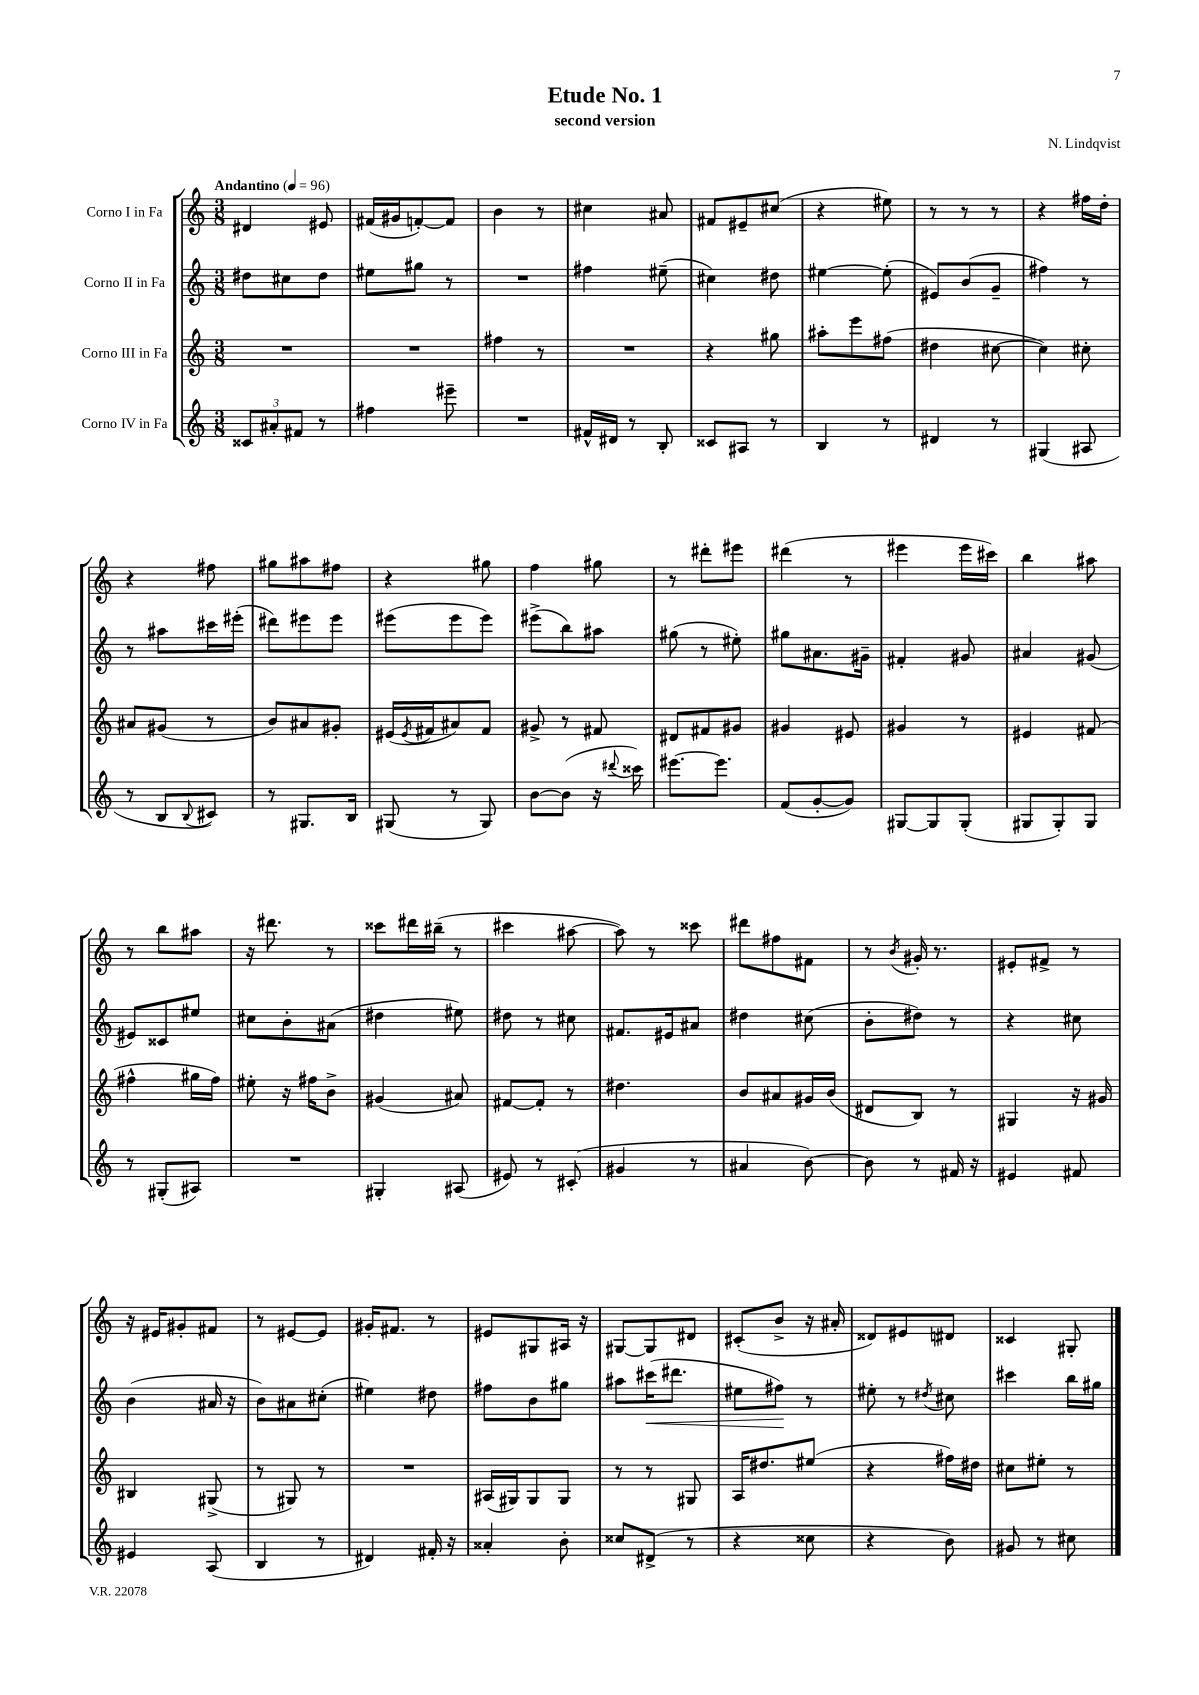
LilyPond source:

\header { title = "Etude No. 1" composer = "N. Lindqvist" subtitle = "second version" }
<<
\new StaffGroup <<
\new Staff = "s0" \with { instrumentName = "Corno I in Fa" } {
    \clef treble \key c \major \numericTimeSignature \time 3/8 \tempo "Andantino" 4 = 96
    dis'4 eis'8 |
    fis'16( gis'16 f'8~-.) f'8 |
    b'4 r8 |
    cis''4 ais'8 |
    fis'8 eis'8-- cis''8( |
    r4 eis''8) |
    r8 r8 r8 |
    r4 fis''16 d''16-. |
    r4 fis''8 |
    gis''8 ais''8 fis''8 |
    r4 gis''8 |
    f''4 gis''8 |
    r8 dis'''8-. eis'''8 |
    dis'''4( r8 |
    eis'''4 eis'''16 cis'''16) |
    b''4 ais''8 |
    r8 b''8 ais''8 |
    r16 dis'''8. r8 |
    cisis'''8 dis'''16 bis''16--( r8 |
    cis'''4 ais''8~ |
    ais''8) r8 cisis'''8 |
    dis'''8 fis''8 fis'8 |
    r8 \acciaccatura { b'8 } gis'16-. r8. |
    eis'8-. fis'8-> r8 |
    r16 eis'16 gis'8-. fis'8 |
    r8 eis'8~ eis'8 |
    gis'16-. fis'8. r8 |
    eis'8 gis8 ais16 r16 |
    gis8~ gis8 dis'8 |
    cis'8-.( b'8-> r16 ais'16-. |
    disis'8) eis'8 dis'8 |
    cisis'4 gis8-. \bar "|." |
}
\new Staff = "s1" \with { instrumentName = "Corno II in Fa" } {
    \clef treble \key c \major \numericTimeSignature \time 3/8
    dis''8 cis''8 dis''8 |
    eis''8 gis''8 r8 |
    R4. |
    fis''4 eis''8--( |
    cis''4) dis''8 |
    eis''4~ eis''8-.( |
    eis'8) b'8( g'8-- |
    fis''4) r8 |
    r8 ais''8 cis'''16 eis'''16-.( |
    dis'''8) eis'''8 eis'''8 |
    eis'''8( eis'''8 eis'''8) |
    eis'''8->( b''8) ais''8 |
    gis''8( r8 eis''8-.) |
    gis''8 ais'8. gis'16-- |
    fis'4-. gis'8 |
    ais'4 gis'8( |
    eis'8) cisis'8 eis''8 |
    cis''8 b'8-. ais'8( |
    dis''4 eis''8) |
    dis''8 r8 cis''8 |
    fis'8. eis'16 ais'8 |
    dis''4 cis''8( |
    b'8-. dis''8) r8 |
    r4 cis''8 |
    b'4( ais'16 r16 |
    b'8) ais'8 cis''8-.( |
    eis''4) dis''8 |
    fis''8 b'8 gis''8 |
    ais''8 cis'''16\<( dis'''8. |
    eis''8 fis''8\!) r8 |
    eis''8-. r8 \acciaccatura { dis''8 } cis''8 |
    cis'''4 b''16 gis''16 \bar "|." |
}
\new Staff = "s2" \with { instrumentName = "Corno III in Fa" } {
    \clef treble \key c \major \numericTimeSignature \time 3/8
    R4. |
    R4. |
    fis''4 r8 |
    R4. |
    r4 gis''8 |
    ais''8-. e'''8 fis''8( |
    dis''4 cis''8~ |
    cis''4) cis''8-. |
    ais'8 gis'8( r8 |
    b'8) ais'8 gis'8-. |
    eis'16( \acciaccatura { eis'8 } fis'16 ais'8) fis'8 |
    gis'8-> r8 fis'8 |
    dis'8 fis'8 gis'8 |
    gis'4 eis'8 |
    gis'4 r8 |
    eis'4 fis'8( |
    fis''4-^ gis''16 fis''16) |
    eis''8-. r16 fis''16 b'8-> |
    gis'4( ais'8) |
    fis'8~ fis'8-. r8 |
    dis''4. |
    b'8 ais'8 gis'16 b'16( |
    dis'8 b8) r8 |
    gis4 r16 gis'16 |
    bis4 gis8->( |
    r8 gis8) r8 |
    R4. |
    ais16( gis16) gis8 gis8 |
    r8 r8 gis8 |
    a16 dis''8. eis''8( |
    r4 fis''16) dis''16 |
    cis''8 eis''8-. r8 \bar "|." |
}
\new Staff = "s3" \with { instrumentName = "Corno IV in Fa" } {
    \clef treble \key c \major \numericTimeSignature \time 3/8
    \tuplet 3/2 { cisis'8 ais'8-. fis'8 } r8 |
    fis''4 eis'''8-- |
    R4. |
    fis'16-^ dis'16 r8 b8-. |
    cisis'8 ais8 r8 |
    b4 r8 |
    dis'4 r8 |
    gis4( ais8 |
    r8 b8 \appoggiatura { b8 } cis'8) |
    r8 gis8. b16 |
    gis8( r8 gis8) |
    b'8~ b'8( r16 \appoggiatura { dis'''8 } cisis'''16) |
    eis'''8.~ eis'''8. |
    f'8( g'8~-. g'8) |
    gis8~ gis8 gis8-.( |
    gis8 gis8-.) gis8 |
    r8 gis8-.( ais8) |
    R4. |
    gis4-. ais8( |
    eis'8) r8 cis'8-.( |
    gis'4 r8 |
    ais'4 b'8~) |
    b'8 r8 fis'16 r16 |
    eis'4 fis'8 |
    eis'4 a8( |
    b4 r8 |
    dis'4) fis'16-. r16 |
    aisis'4-. b'8-. |
    cisis''8 dis'8->( r8 |
    r4 cisis''8 |
    r4 b'8) |
    gis'8 r8 cis''8 \bar "|." |
}
>>
>>
\layout { \context { \Score \remove "Bar_number_engraver" } }
